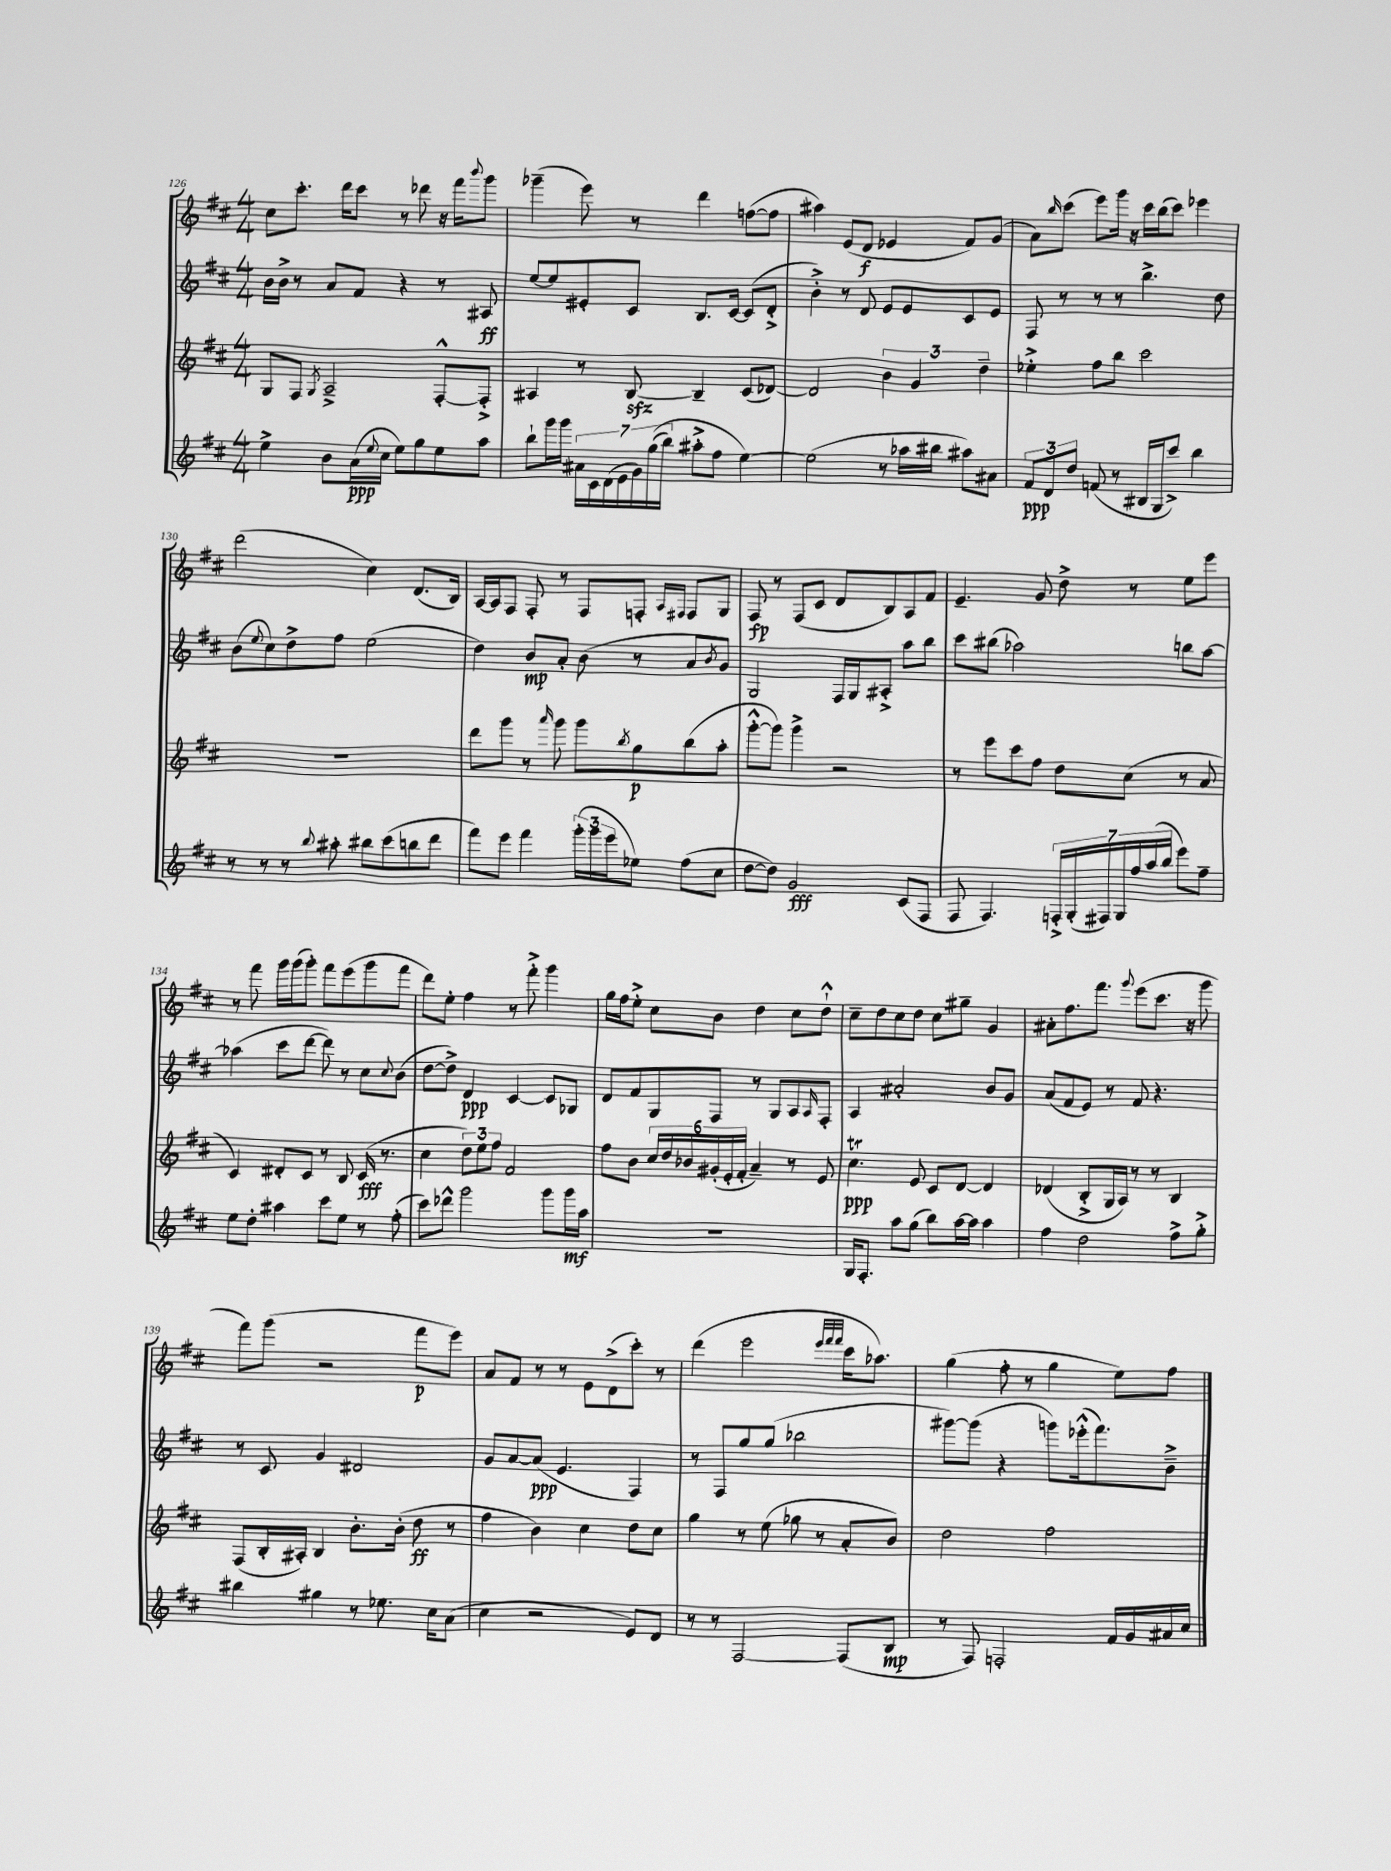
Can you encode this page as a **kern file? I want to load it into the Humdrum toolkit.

**kern	**kern	**kern	**kern
*staff4	*staff3	*staff2	*staff1
*clefG2	*clefG2	*clefG2	*clefG2
*k[f#c#]	*k[f#c#]	*k[f#c#]	*k[f#c#]
*M4/4	*M4/4	*M4/4	*M4/4
4ee^	8G	16b	8cc#
.	.	16b^	.
.	8F#	8r	8.ccc#'
.	8qG	.	.
8b	2A~^	8a	.
.	.	.	16ddd
(16a	.	8f#	8ccc#
8qqee	.	.	.
16cc#	.	.	.
8ee)	.	4r	8r
8gg	.	.	8ddd-
8ee	[8F#'^^	8r	16r
.	.	.	16fff#
.	.	.	8qqbbb
8aa	8F#'^]	8A#	8ggg
=	=	=	=
8bb`	4A#	[8ee	(4ggg-~
16ggg	.	8ee]	.
16ggg	.	.	.
28a#	8r	8e#'	8eee)
28c#	.	.	.
(28d	.	.	.
28e	.	.	.
.	[8B	8c#	8r
28g)	.	.	.
&((28gg	.	.	.
28bb)	.	.	.
8aa#'^	4B~]	8.B	4ddd
8ff#	.	.	.
.	.	[16c#	.
[4ee&)	(8c#	(8c#]	([8ff
.	[8d-)	8d'^	8ff]
=	=	=	=
(2ee]	2d-]	4b'^)	4aa#)
.	.	8r	(8e
.	.	8d	8d
8r	6b	8e	4e-
16aa-	.	8e	.
.	6g	.	.
16bb#	.	.	.
8aa#)	.	8c#	8f#)
.	6dd~	.	.
8a#	.	8e	(8g
=	=	=	=
12f#	4ee-'^	8F#	8a)
12d	.	.	.
.	.	.	16qqbb
.	.	8r	(8ccc#
12dd	.	.	.
(8f	8ff#	8r	8eee)
8r	8bb	8r	16ggg
.	.	.	16r
16B#	2ccc#	4.bb^	16ccc#
16G	.	.	(16bb
8ccc#^)	.	.	8ccc#)
4bb	.	.	4eee-
.	.	8dd	.
=	=	=	=
8r	1r	(8b	(2ddd
.	.	8qqee	.
8r	.	8cc#)	.
8r	.	8dd^	.
8qqbb	.	.	.
8aa#'	.	8ff#	.
8bb#	.	(2ee	4cc#)
(8ccc#	.	.	.
8bb	.	.	(8.d
8ddd	.	.	.
.	.	.	16B)
=	=	=	=
8fff#)	8ddd	4dd)	[16A
.	.	.	16A]
8eee	8ggg	.	8F#
4fff#	8r	8b	8F#'
.	16qqaaa	.	.
.	8ggg	8a'	8r
(24ggg'	8ggg	(8b	8F#
24ggg	.	.	.
24eee	.	.	.
.	8qbb	.	.
8ee-)	8gg	8r	8F'
.	.	.	16qqA
.	.	.	16qqF#
(8ff#	(8bb	8a	8F#
.	.	8qb	.
8cc#	8aa'	8g)	8G
=	=	=	=
[8dd	[8ggg'^^	2G	8F#
8dd])	8ggg])	.	8r
2g	4ggg^	.	(8F#
.	.	.	8c#
.	2r	16F#	8d
.	.	16G	.
.	.	8A#'^	8B)
(8c#	.	8aa	8A
8F#	.	8bb	8f#
=	=	=	=
8F#	8r	8ccc#	4.e~
4.F#)	8eee	(8bb#	.
.	8ccc#	2aa-)	.
.	8ff#	.	8g
28F'^	8dd	.	8dd^
(28G'	.	.	.
28F#)	.	.	.
28G	.	.	.
.	(8cc#	.	8r
28ff#	.	.	.
(28aa	.	.	.
28bb	.	.	.
8eee)	8r	8bb	8ee
8ff#~	8a	[8aa-	8eee
=	=	=	=
8ee	4c#)	(4aa-]	8r
8dd'	.	.	8fff#
4aa#	8d#'	8ccc#	16ggg
.	.	.	(16ggg
.	8c#	[8ddd	8ggg')
8ccc#	8r	8ddd])	8fff#
8ee	8B	8r	(8eee
8r	(16c#	8cc#	8ggg
.	8.r	.	.
.	.	8qqcc#	.
(8ff#'	.	(8b	8fff#
=	=	=	=
8ccc#)	4cc#	[8dd	8ddd)
8ddd-^^	.	8dd^])	8ee'
2ggg	12dd)	4d	4ff#
.	12ee	.	.
.	12ff#	.	.
.	2f#	[4c#	8r
.	.	.	8fff#'^
8ggg	.	8c#]	4ggg
16ggg	.	8G-	.
16aa	.	.	.
=	=	=	=
1r	8ff#	8d	16gg
.	.	.	16ff#
.	8b	8f#	8ee'^
.	24cc#	8G	8cc#
.	24dd	.	.
.	24b-	.	.
.	(24g#'	8F#	8b
.	24e'	.	.
.	24f#'	.	.
.	4a~)	8r	4dd
.	.	8G	.
.	8r	8A	8cc#
.	.	16qqA	.
.	8e	8F#'	8dd`^^
=	=	=	=
16G	4.cc#	4A	8cc#~
8.F#'	.	.	.
.	.	.	8dd
8aa	.	2a#'	8cc#
(8gg	8e	.	8dd
8bb)	8c#	.	8cc#
[16aa	[8d	.	8gg#~
16aa]	.	.	.
4aa	4d]	8b	4g
.	.	8g	.
=	=	=	=
4ff#	(4d-	(8a	8a#'
.	.	8f#	8.ff#
2dd	8B'^	8e)	.
.	.	.	8.fff#
.	16G	8r	.
.	16A)	.	.
.	.	.	8qqggg
.	8r	8f#	(8eee
.	8r	4.r	8.ccc#
8ff#^	4B	.	.
.	.	.	16r
8gg'^	.	.	8ggg
=	=	=	=
4bb#	(8F#	8r	8fff#)
.	16B'	8c#	(8ggg
.	16A#')	.	.
4gg#	4B	4g	2r
8r	8.b'	2d#	.
8.ee-	.	.	.
.	(16b'	.	.
.	8dd	.	8fff#
16cc#	.	.	.
(8a	8r	.	8eee)
=	=	=	=
4cc#	4ff#	8g	8a
.	.	[8a	8f#
2r	4b)	(8a]	8r
.	.	4.e	8r
.	4cc#	.	8e
.	.	.	(8d^
8e)	8dd	4F#)	8ccc#')
8d	8cc#	.	8r
=	=	=	=
8r	4gg	8r	(4ddd
8r	.	8F#	.
[2F#	8r	8gg	2eee
.	(8ee	(8gg	.
.	8gg-	2bb-	.
.	8r	.	.
.	.	.	32qqeee
.	.	.	32qqfff#
.	.	.	32qqfff#
(8F#]	8a'	.	16ccc#
.	.	.	8.aa-)
8B	8b)	.	.
=	=	=	=
8r	2dd	[8ggg#)	(4gg
8F#)	.	(8ggg#]	.
2F'	.	4r	8ff#'
.	.	.	8r
.	2ff#	8ggg)	4gg
.	.	(16eee-'^^	.
.	.	8.fff#)	.
16f#	.	.	8ee)
16g	.	.	.
16a#	.	8b~^	8ff#
16cc#	.	.	.
==	==	==	==
*-	*-	*-	*-
